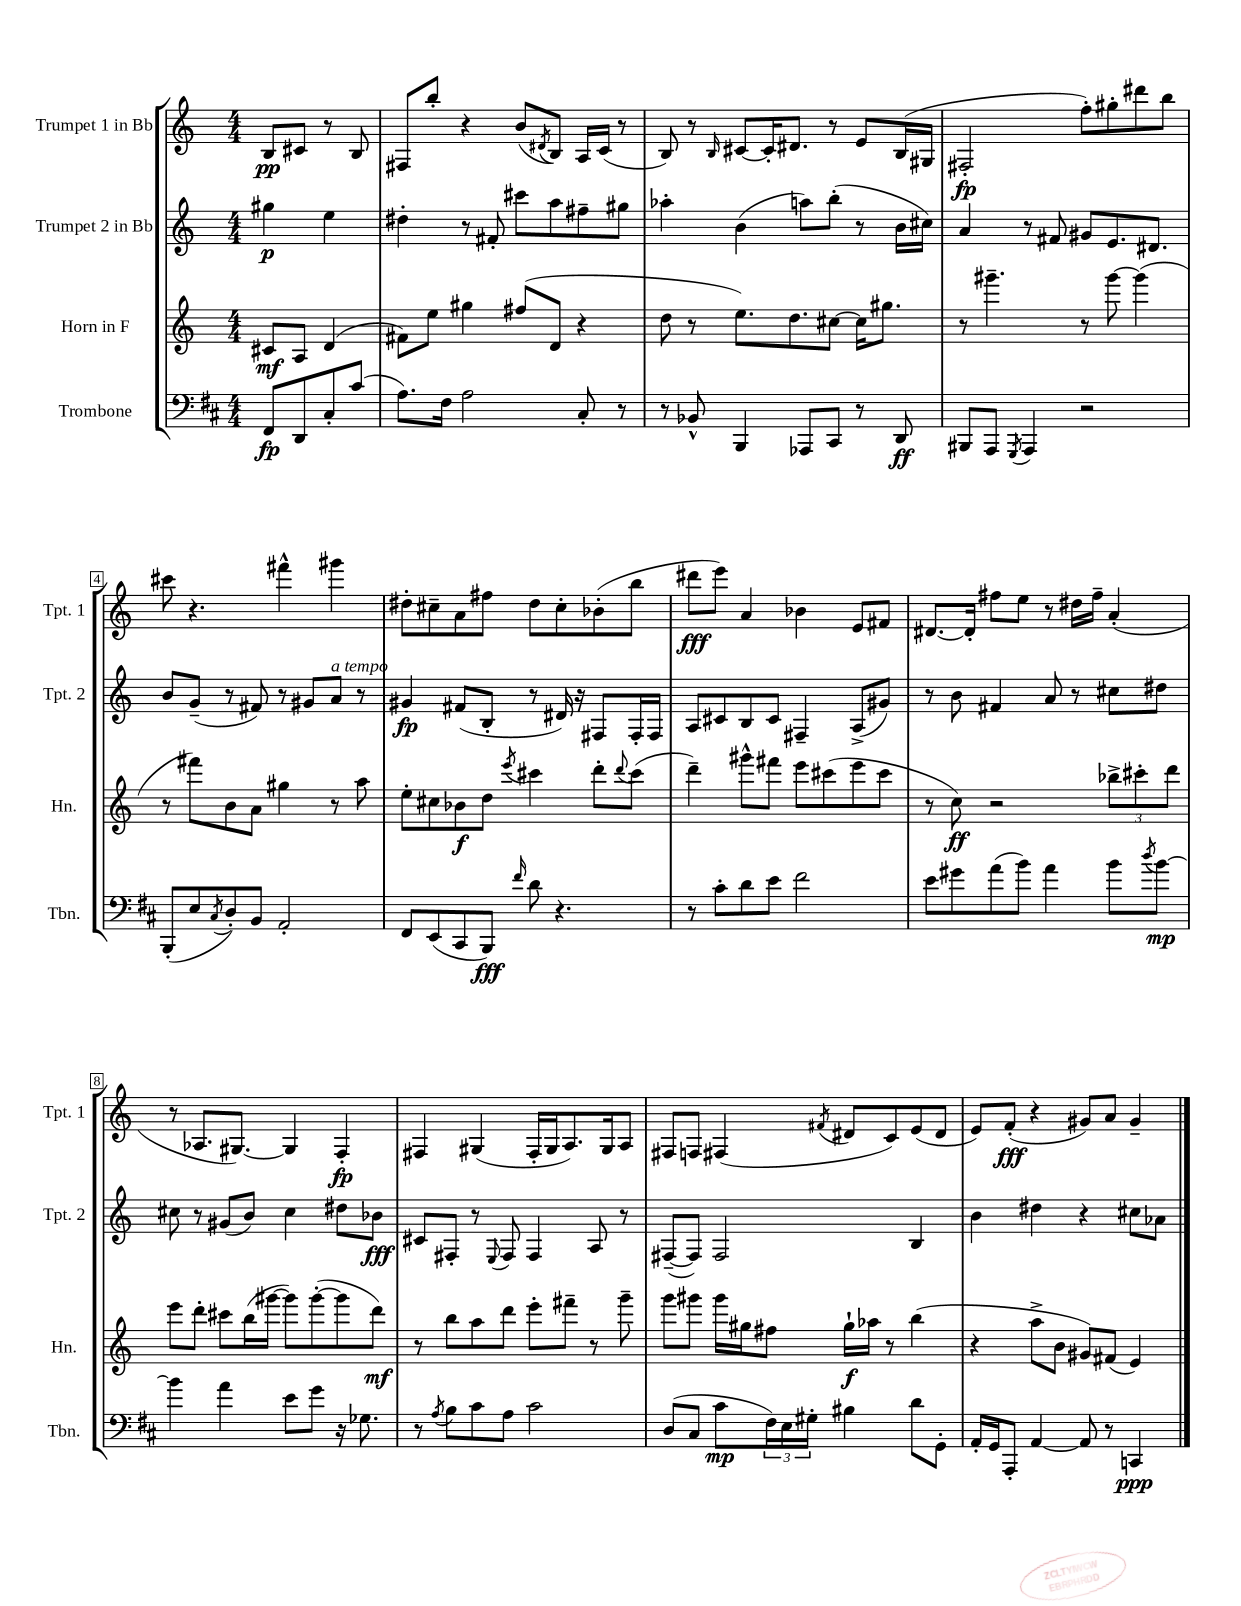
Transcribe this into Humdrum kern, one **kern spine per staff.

**kern	**dynam	**kern	**dynam	**kern	**dynam	**kern	**dynam
*part4	*part4	*part3	*part3	*part2	*part2	*part1	*part1
*staff4	*staff4	*staff3	*staff3	*staff2	*staff2	*staff1	*staff1
*I"Trombone	*	*I"Horn in F	*	*I"Trumpet 2 in Bb	*	*I"Trumpet 1 in Bb	*
*I'Tbn.	*	*I'Hn.	*	*I'Tpt. 2	*	*I'Tpt. 1	*
*clefF4	*	*clefG2	*	*clefG2	*	*clefG2	*
*k[f#c#]	*	*k[]	*	*k[]	*	*k[]	*
*M4/4	*	*M4/4	*	*M4/4	*	*M4/4	*
=	=	=	=	=	=	=	=
8FF#/L	fp	8c#X/L	mf	4gg#X\	p	8B/L	pp
8DD/	.	8A/J	.	.	.	8c#X/J	.
8C#'/	.	(4d/	.	4ee\	.	8r	.
(8c#/J	.	.	.	.	.	8B/	.
=1	=1	=1	=1	=1	=1	=1	=1
8.A\L)	.	8f#X\L)	.	4dd#X'\	.	8F#X/L	.
.	.	8ee\J	.	.	.	8bb'/J	.
16F#\Jk	.	.	.	.	.	.	.
2A\	.	4gg#X\	.	8r	.	4r	.
.	.	.	.	8f#X'/	.	.	.
.	.	(8ff#X/L	.	8ccc#X\L	.	(8b/L	.
.	.	.	.	.	.	8qd#X/	.
.	.	8d/J	.	8aa\	.	8B/J)	.
8C#'/	.	4r	.	8ff#X~\	.	16A/LL	.
.	.	.	.	.	.	(16c/JJ	.
8r	.	.	.	8gg#X\J	.	8r	.
=2	=2	=2	=2	=2	=2	=2	=2
8r	.	8dd\	.	4aa-X'\	.	8B/)	.
8BB-X^^/	.	8r	.	.	.	8r	.
.	.	.	.	.	.	16qqB/	.
4BBB/	.	8.ee\L)	.	(4b\	.	[8c#X/L	.
.	.	.	.	.	.	16c#'/K]	.
.	.	8.dd\	.	.	.	8.d#X/J	.
8AAA-X/L	.	.	.	8aan\L)	.	.	.
8CC#/J	.	[8cc#X\J	.	(8bb'\J	.	8r	.
8r	.	16cc#\KL]	.	8r	.	8e/L	.
.	.	8.gg#X\J	.	.	.	.	.
8DD/	ff	.	.	16b\LL	.	(16B/L	.
.	.	.	.	16cc#X\JJ)	.	16G#X/JJ	.
=3	=3	=3	=3	=3	=3	=3	=3
8BBB#X/L	.	8r	.	4a/	.	2F#X'/	fp
8AAA/J	.	4.ggg#X~\	.	.	.	.	.
8qGGG/	.	.	.	.	.	.	.
4AAA/	.	.	.	8r	.	.	.
.	.	.	.	8f#X/	.	.	.
2r	.	8r	.	8g#X/L	.	8ff'\L)	.
.	.	[8ggg#\	.	8.e/	.	8gg#X'\	.
.	.	(4ggg#\]	.	.	.	8ddd#X\	.
.	.	.	.	8.d#X/J	.	.	.
.	.	.	.	.	.	8bb\J	.
!!LO:LB:g=z
=4	=4	=4	=4	=4	=4	=4	=4
(8BBB'/L	.	8r	.	8b/L	.	8ccc#X\	.
8E/	.	8fff#X\L)	.	(8g~/J	.	4.r	.
8qC#/	.	.	.	.	.	.	.
8D'/)	.	8b\	.	8r	.	.	.
8BB/J	.	8a\J	.	8f#X/)	.	.	.
2AA'/	.	4gg#X\	.	8r	.	4fff#X^^\	.
.	.	.	.	8g#X/L	.	.	.
!	!	!	!	!LO:TX:a:i:t=a tempo	!	!	!
.	.	8r	.	8a/J	.	4ggg#X\	.
.	.	8aa\	.	8r	.	.	.
=5	=5	=5	=5	=5	=5	=5	=5
8FF#/L	.	8ee'\L	.	4g#X/	fp	8dd#X'\L	.
(8EE/	.	8cc#X\	.	.	.	8cc#X~\	.
8CC#/	.	8b-X\	f	(8f#X/L	.	8a\	.
8BBB/J)	fff	8dd\J	.	8B'/J	.	8ff#X\J	.
16qqf#/	.	8qeee/	.	.	.	.	.
8d\	.	4ccc#X\	.	8r	.	8dd#\L	.
4.r	.	.	.	16d#X/)	.	8cc#'\	.
.	.	.	.	16r	.	.	.
.	.	8ddd'\L	.	8F#X/L	.	(8b-X'\	.
.	.	8qqddd/	.	.	.	.	.
.	.	(8ccc#\J	.	16F#'/L	.	8bb\J	.
.	.	.	.	16F#/JJ	.	.	.
=6	=6	=6	=6	=6	=6	=6	=6
8r	.	4ddd~\)	.	8A/L	.	8ddd#X\L	fff
8c#'\L	.	.	.	8c#X/	.	8eee\J)	.
8d\	.	8ggg#X^^\L	.	8B/	.	4a/	.
8e\J	.	8fff#X\J	.	8c#/J	.	.	.
2f#\	.	8eee\L	.	4F#X~/	.	4b-X\	.
.	.	(8ccc#X\	.	.	.	.	.
.	.	8eee\	.	(8A^/L	.	8e/L	.
.	.	8ccc#\J	.	8g#X/J)	.	8f#X/J	.
=7	=7	=7	=7	=7	=7	=7	=7
8e\L	.	8r	.	8r	.	[8.d#X/L	.
8g#X\	.	8cc\)	ff	8b\	.	.	.
.	.	.	.	.	.	16d#'/Jk]	.
(8a\	.	2r	.	4f#X/	.	8ff#X\L	.
8b\J)	.	.	.	.	.	8ee\J	.
4a\	.	.	.	8a/	.	8r	.
.	.	.	.	8r	.	16dd#X\LL	.
.	.	.	.	.	.	16ff#~\JJ	.
8b\L	.	12bb-X^\L	.	8cc#X\L	.	(4a'/	.
.	.	12ccc#X'\	.	.	.	.	.
8qdd/	.	.	.	.	.	.	.
[8b\J	mp	.	.	8dd#X\J	.	.	.
.	.	12ddd\J	.	.	.	.	.
!!LO:LB:g=z
=8	=8	=8	=8	=8	=8	=8	=8
4b\]	.	8eee\L	.	8cc#X\	.	8r	.
.	.	8ddd'\J	.	8r	.	8.A-X/L	.
4a\	.	8ccc#X\L	.	(8g#X/L	.	.	.
.	.	.	.	.	.	[8.G#X/J)	.
.	.	(16bb\L	.	8b/J)	.	.	.
.	.	[16ggg#X\JJ	.	.	.	.	.
8e\L	.	8ggg#\L])	.	4cc#\	.	4G#/]	.
8g\J	.	([8ggg#'\	.	.	.	.	.
16r	.	8ggg#\]	.	8dd#X\L	.	4F'/	fp
8.G-X\	.	.	.	.	.	.	.
.	.	8ddd\J)	mf	8b-X\J	fff	.	.
=9	=9	=9	=9	=9	=9	=9	=9
8r	.	8r	.	8c#X/L	.	4F#X/	.
8qA/	.	.	.	.	.	.	.
8B\L	.	8bb\L	.	8F#X'/J	.	.	.
8c#\	.	8aa\	.	8r	.	(4G#X/	.
.	.	.	.	8qqE/	.	.	.
8A\J	.	8ddd\J	.	8F#/	.	.	.
2c#\	.	8eee'\L	.	4F#/	.	16F#'/LL	.
.	.	.	.	.	.	16G#/J	.
.	.	8fff#X~\J	.	.	.	8.A/)	.
.	.	8r	.	8A/	.	.	.
.	.	.	.	.	.	16G#/k	.
.	.	8ggg~\	.	8r	.	8A/J	.
=10	=10	=10	=10	=10	=10	=10	=10
(8D/L	.	8ggg\L	.	([8F#X~/L	.	8F#X/L	.
8C#/J	.	8ggg#X\J	.	8F#/J])	.	8Fn/J	.
8c#\L	mp	16ggg#\LL	.	2F#/	.	(4F#X/	.
.	.	16gg#X\J	.	.	.	.	.
24F#\L)	.	8ff#X\J	.	.	.	.	.
24E\	.	.	.	.	.	.	.
24G#X'\JJ	.	.	.	.	.	.	.
.	.	.	.	.	.	8qf#X/	.
4B#X\	.	16gg#`\LL	f	.	.	8d#X/L	.
.	.	16aa-X\JJ	.	.	.	.	.
.	.	8r	.	.	.	8c/)	.
8d\L	.	(4bb\	.	4B/	.	(8e/	.
8GG'\J	.	.	.	.	.	8d#/J	.
=11	=11	=11	=11	=11	=11	=11	=11
16AA'/LL	.	4r	.	4b\	.	8e/L)	.
16GG/J	.	.	.	.	.	.	.
8AAA'/J	.	.	.	.	.	(8f'/J	fff
[4AA/	.	8aa^\L	.	4dd#X\	.	4r	.
.	.	8b\J	.	.	.	.	.
8AA/]	.	8g#X/L)	.	4r	.	8g#X/L)	.
8r	.	(8f#X/J	.	.	.	8a/J	.
4CCn/	ppp	4e/)	.	8cc#X\L	.	4g#~/	.
.	.	.	.	8a-X\J	.	.	.
==	==	==	==	==	==	==	==
*-	*-	*-	*-	*-	*-	*-	*-
